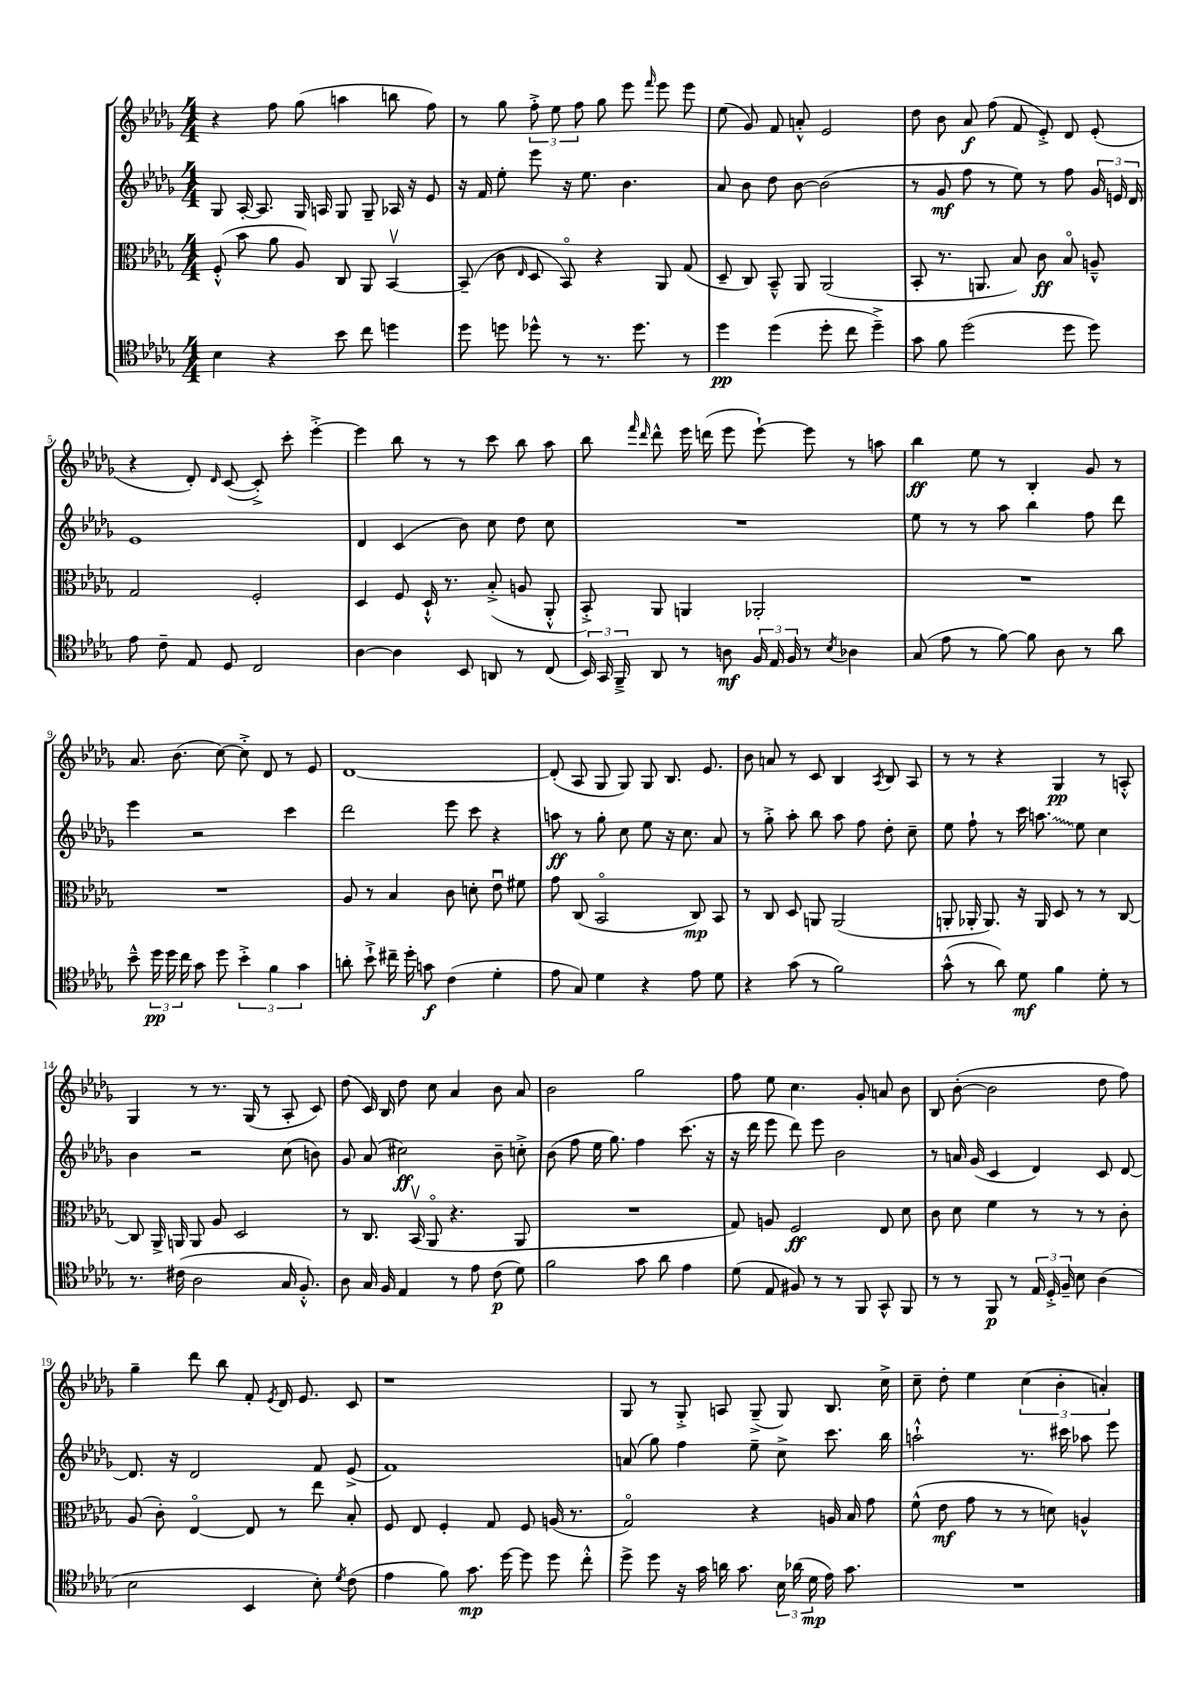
<<
\new StaffGroup <<
\new Staff = "s0" {
    \clef treble \key des \major \numericTimeSignature \time 4/4
    \autoBeamOff r4 f''8 ges''8( a''4 b''8 f''8) |
    r8 ges''8 \tuplet 3/2 { f''8-.-> ees''8 f''8 } ges''8 ees'''8 \grace { f'''16 } ees'''8 ees'''8 |
    ees''8( ges'8) f'8 a'8-.-^ ees'2 |
    des''8 bes'8 aes'8\f f''8( f'8 ees'8-.->) des'8 ees'8-.( |
    r4 des'8-.) \grace { des'16 } c'8~( c'8-.->) c'''8-. ees'''4~-.-> |
    ees'''4 bes''8 r8 r8 c'''8 bes''8 aes''8 |
    bes''8 \grace { f'''16 des'''16 } des'''8-^ ees'''16 d'''16( ees'''8 ees'''8~-!) ees'''8 r8 a''8 |
    bes''4\ff ees''8 r8 bes4-. ges'8 r8 |
    aes'8. bes'8.( c''8~) c''8-.-> des'8 r8 ees'8 |
    des'1~ |
    des'8-.( aes8 ges8 ges8) ges8 bes8. ees'8. |
    bes'8 a'8 r8 c'8 bes4 \acciaccatura { aes8 } bes8 aes8 |
    r8 r8 r4 ges4\pp r8 a8-.-^ |
    ges4 r8 r8. ges16( r8 aes8-. c'8) |
    des''8( c'16) bes16 des''8 c''8 aes'4 bes'8 aes'8 |
    bes'2 ges''2 |
    f''8 ees''8 c''4. ges'8-. a'8 bes'8 |
    bes8 bes'8~-.( bes'2 des''8 f''8) |
    ges''4-- des'''8 bes''8 f'8-. \acciaccatura { ees'8 } des'16 ees'8. c'8 |
    r1 |
    ges8 r8 ges8-.-> a8 ges8--->( ges8) bes8. c''16-> |
    c''8-- des''8-. ees''4 \tuplet 3/2 { c''4( bes'4-. a'4-.) } \bar "|." |
}
\new Staff = "s1" {
    \clef treble \key des \major \numericTimeSignature \time 4/4
    \autoBeamOff ges8 aes16~-. aes8. ges16 a16 ges8 ges8-- aes16 r16 ees'8 |
    r16 f'16 ees''8-. ees'''8 r16 ees''8. bes'4. |
    aes'8 bes'8 des''8 bes'8~ bes'2( |
    r8 ges'8\mf f''8 r8 ees''8) r8 f''8 \tuplet 3/2 { ges'16 e'16 des'16 } |
    ees'1 |
    des'4 c'4( bes'8) c''8 des''8 c''8 |
    R1 |
    ees''8 r8 r8 aes''8 bes''4 f''8 des'''8 |
    ees'''4 r2 c'''4 |
    des'''2 ees'''8 c'''8 r4 |
    a''8\ff r8 ges''8-. c''8 ees''8 r16 c''8. aes'8 |
    r8 ges''8-.-> aes''8-. bes''8 aes''8 f''8 des''8-. c''8-- |
    ees''8 f''8-! r8 c'''16 \once \override Glissando.style = #'zigzag a''8.\glissando ees''8 c''4 |
    bes'4 r2 c''8( b'8) |
    ges'8 aes'8( cis''2\ff) bes'8-- c''8-.-> |
    bes'8( f''8 ees''16 ges''8.) f''4 c'''8.( r16 |
    r16 des'''16 ees'''8 des'''8) ees'''8 bes'2 |
    r8 a'16 ges'16( c'4 des'4) c'8 des'8~ |
    des'8. r16 des'2 f'8 ees'8->( |
    f'1) |
    a'8( ges''8) f''4 ees''8-- c''8-> c'''8. bes''16 |
    a''2-!-^ r8. cis'''16 aes''8 ees'''8 \bar "|." |
}
\new Staff = "s2" {
    \clef alto \key des \major \numericTimeSignature \time 4/4
    \autoBeamOff f8-.-^( bes'8 aes'8 aes8) c8 aes,8 bes,4~\upbow |
    bes,8--( c'8 \grace { ees16 } des8 bes,8\flageolet) r4 aes,8 ges8( |
    des8-- c8) bes,8---^ aes,8 aes,2( |
    bes,8-. r8. a,8. bes8) c'8\ff bes8\flageolet a8---^ |
    ges2 f2-. |
    des4 f8 des16-!-^ r8. bes8-.->( a8 aes,8-.-^ |
    bes,8-.->) aes,8 a,4 aes,2-. |
    R1 |
    R1 |
    aes8 r8 bes4 c'8 d'8-. ees'8\downbow fis'8 |
    ges'8 c8( bes,2\flageolet c8\mp) bes,8 |
    r8 c8 des8 a,8 a,2( |
    a,8-. aes,16-. aes,8.) r16 aes,16 des8 r8 r8 c8~ |
    c8 aes,16-> a,16 a,8 aes8 des2 |
    r8 c8. bes,16\upbow( aes,8\flageolet r4. aes,8 |
    R1 |
    ges8) a8 f2\ff ees8 des'8 |
    c'8 des'8 f'4 r8 r8 r8 c'8-. |
    aes8( c'8-.) ees4~\flageolet ees8 r8 ees''8 bes8-. |
    f8 ees8 f4-. ges8 f8 a16( r8. |
    ges2\flageolet) r4 a16 bes16 ges'8 |
    f'8-^( ees'8\mf ges'8 r8 r8 d'8) a4-^ \bar "|." |
}
\new Staff = "s3" {
    \clef tenor \key des \major \numericTimeSignature \time 4/4
    \autoBeamOff bes4 r4 bes'8 c''8 d''4 |
    des''8 d''8 des''8-^ r8 r8. des''8. r8 |
    des''4\pp des''4( des''8-. c''8 des''4--->) |
    ges'8 f'8 des''2( des''8 des''8) |
    ees'8 c'8-- ees8 des8 c2 |
    aes4~ aes4 bes,8 a,8 r8 c8( |
    \tuplet 3/2 { bes,16) ges,16 f,16---> } aes,8 r8 a8\mf \tuplet 3/2 { f16 ees16 f16 } r8 \acciaccatura { bes8 } aes4 |
    ges8( ees'8 r8 f'8~) f'8 aes8 r8 aes'8 |
    bes'8---^ \tuplet 3/2 { des''16\pp des''16 c''16 } ges'8 des''8 \tuplet 3/2 { bes'4-.-> f'4 ges'4 } |
    a'8-. bes'8-!-> cis''16-- des''16-. g'8\f c'4( des'4-. |
    ees'8 ges8) des'4 r4 ees'8 des'8 |
    r4 ges'8( r8 f'2) |
    ges'8-^( r8 aes'8) des'8\mf f'4 des'8-. r8 |
    r8. cis'16( aes2 ges16 f8.-.-^) |
    aes8 ges16 f16 ees4 r8 ees'8 c'8\p( des'8) |
    f'2 ges'8 aes'8 ees'4 |
    des'8( ees8 fis8) r8 r8 f,8 ges,8-^ f,8 |
    r8 r8 f,8\p r8 \tuplet 3/2 { ees16 des16-.-> f16-- } bes8 aes4( |
    bes2 bes,4 bes8-.) \acciaccatura { des'8 } c'8( |
    ees'4 f'8) ges'8.\mp des''16~ des''8 des''8 c''8-.-^ |
    des''8-> des''8 r16 ges'16 a'16 ges'8. \tuplet 3/2 { bes16 aes'16( des'16\mp } ees'16) ges'8. |
    R1 \bar "|." |
}
>>
>>
